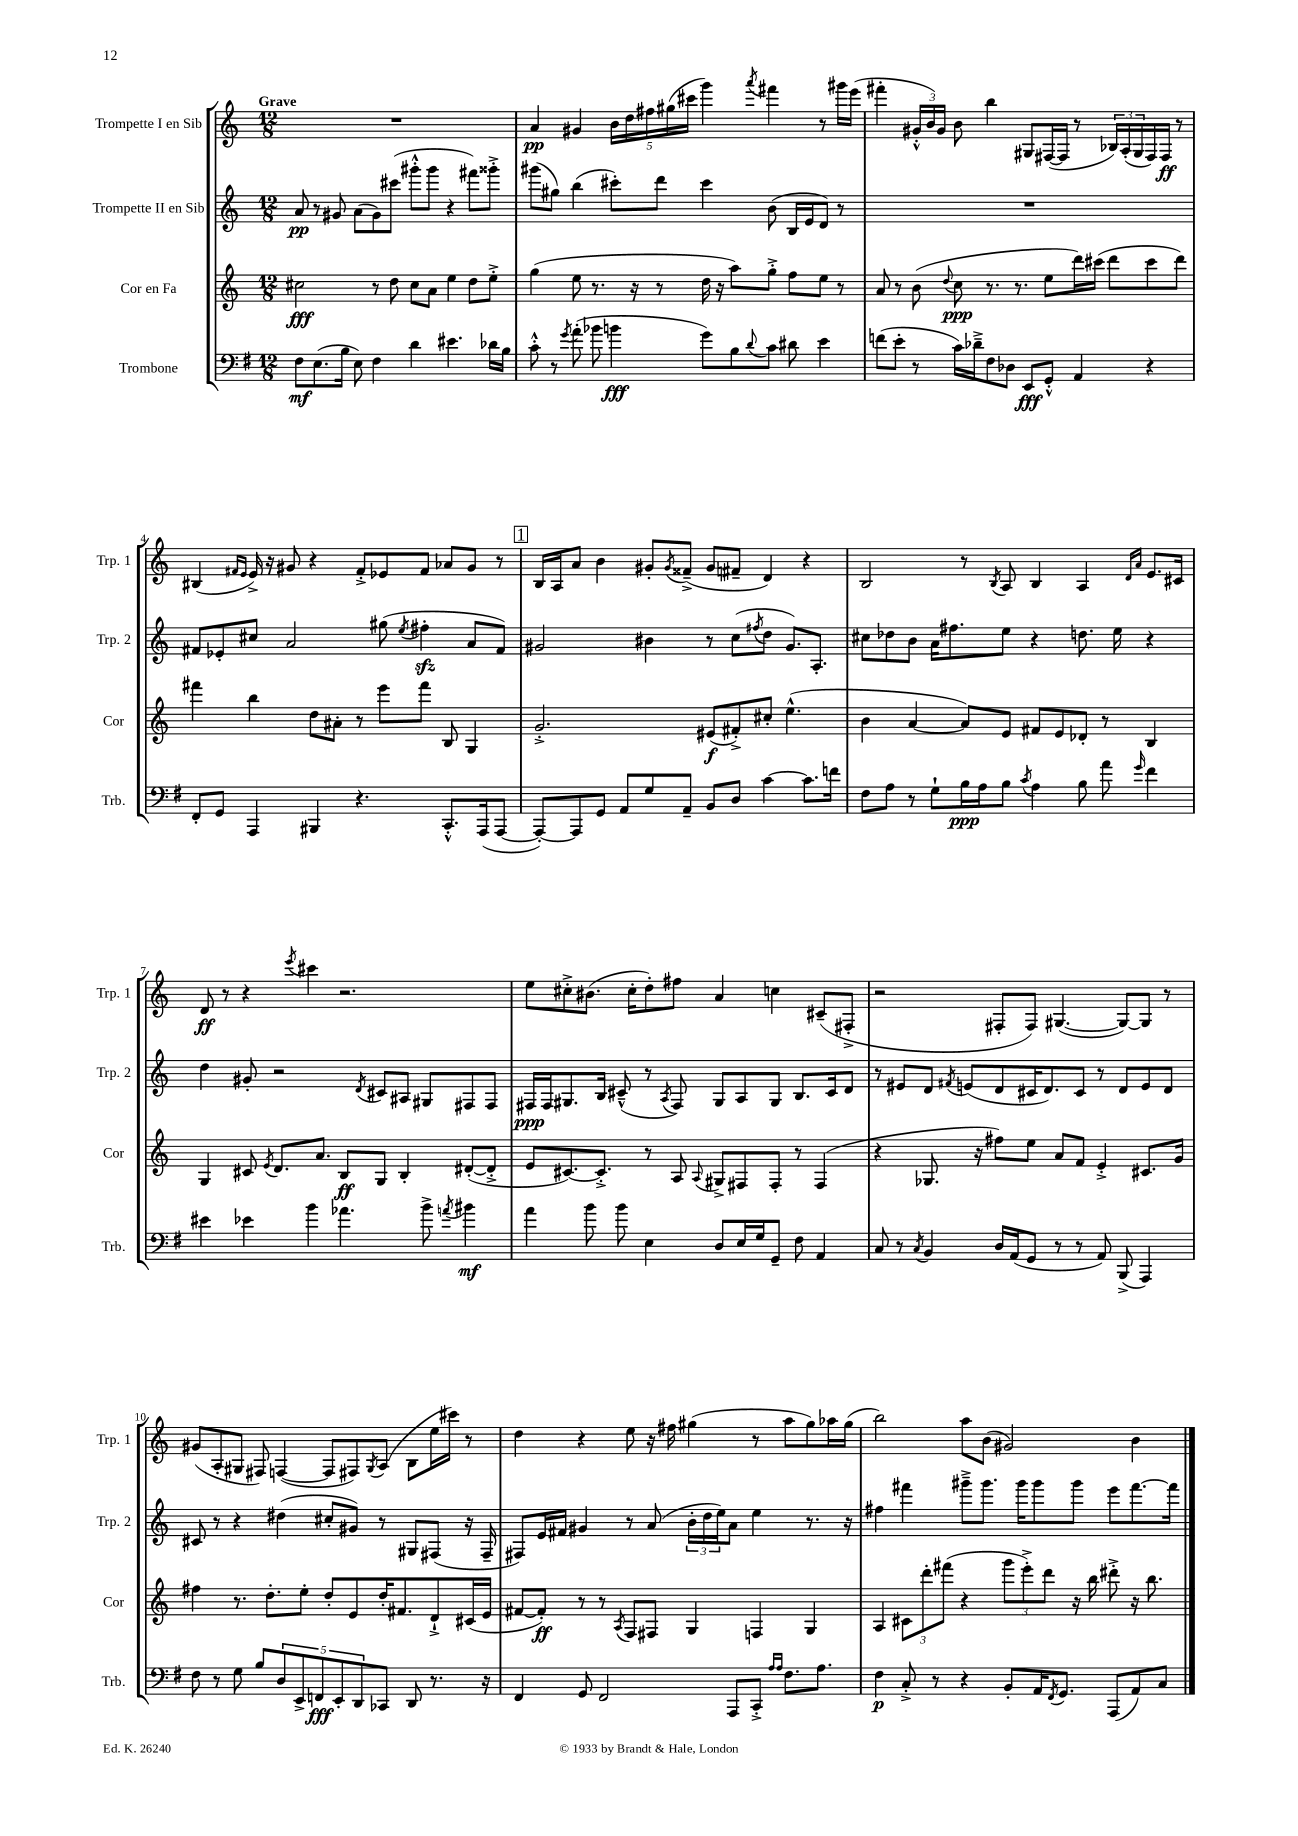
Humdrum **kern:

**kern	**kern	**kern	**kern
*staff4	*staff3	*staff2	*staff1
*clefF4	*clefG2	*clefG2	*clefG2
*k[f#]	*k[]	*k[]	*k[]
*M12/8	*M12/8	*M12/8	*M12/8
8F#	2cc#	8a	1.r
(8.E	.	8r	.
.	.	8g#	.
16B	.	.	.
8E)	.	(8a	.
4F#	8r	8g#)	.
.	8dd	(8ccc#	.
4d	8cc#	8ggg#'^^	.
.	8a	8ggg#	.
4.e#	4ee	4r	.
.	8dd	8fff#)	.
16d-	8ee'^	8ggg##'^	.
16B	.	.	.
=	=	=	=
8c'^^	(4gg	(8ggg#	4a
8r	.	8gg#)	.
8qg	.	.	.
(8a'	8ee	(4bb	4g#
8b-	8.r	.	.
4b	.	8ccc#')	20b
.	.	.	20dd
.	16r	.	.
.	.	.	20ff#
.	8r	8ddd	.
.	.	.	(20gg#
.	.	.	20ccc#
8g)	16dd	4ccc#	4ggg)
.	16r	.	.
8B	8aa)	.	.
8qqd	.	.	8qaaa
8c	8gg'^	(8b	4fff#
8d#	8ff	16B	.
.	.	16e	.
4e	8ee	8d)	8r
.	8r	8r	16ggg#
.	.	.	(16eee
=	=	=	=
(8f	8a	1.r	4fff#'
8e'	8r	.	.
8r	(8b	.	24g#'^^
.	.	.	24b)
.	.	.	24g#
.	8qqdd	.	.
16c)	8cc	.	8b
16d-~^	.	.	.
8F#	8.r	.	4bb
8D-	.	.	.
.	8.r	.	.
8EE	.	.	8G#
8GG'^^	8ee	.	([16F#
.	.	.	16F#]
4AA	16ddd)	.	8r
.	(16ccc#	.	.
.	8ddd	.	24B-)
.	.	.	(24A'
.	.	.	24G#
4r	8ccc#	.	16F#)
.	.	.	16F#
.	8ddd)	.	8r
=	=	=	=
8FF#'	4fff#	8f#	(4B#
8GG	.	8e-'	.
.	.	.	16qqf#
.	.	.	16qqe
4AAA	4bb	8cc#	16e^)
.	.	.	16r
.	.	2a	8g#
4BBB#	8dd	.	4r
.	8a#'	.	.
4.r	8r	.	8f#'^
.	8eee	(8gg#	8e-
.	.	8qee	.
.	8fff#	4ff#'	8f#
8.CC'^^	8B	.	8a-
.	4G	8a	8g#
(16AAA	.	.	.
[8AAA	.	8f#)	8r
=	=	=	=
8AAA'_)	2.g'^	2g#	16B
.	.	.	16A
8AAA]	.	.	8a
8GG	.	.	4b
8AA	.	.	.
8G	.	4b#	8g#'
.	.	.	8qg#
8AA~	.	.	(8f##~^
8BB	(8e#	8r	8g#
8D	8f#'^)	(8cc	8f#~
.	.	8qff#	.
[4c	8cc#'	8dd	4d)
.	(4.ee^^	8.g#)	.
8.c]	.	.	4r
.	.	8.A'	.
16f	.	.	.
=	=	=	=
8F#	4b	8cc#	2B
8A	.	8dd-	.
8r	[4a	8b	.
8G`	.	16a	.
.	.	8.ff#	.
16B	8a])	.	8r
16A	.	.	.
.	.	.	8qB
8B	8e	8ee	8A
8qc	.	.	.
4A	8f#	4r	4B
.	8e	.	.
8B	8d-'	8.dd	4A
8a	8r	.	.
.	.	16ee	.
.	.	.	16qqd
16qqg	.	.	16qqa
4f#	4B	4r	8.e
.	.	.	16c#
=	=	=	=
4e#	4G	4dd	8d
.	.	.	8r
4e-	8c#	8g#'	4r
.	8qe	.	.
.	8.d	2r	.
.	.	.	8qeee
4b	.	.	4ccc#
.	8.a	.	.
4.a-	8B	.	2.r
.	.	8qd	.
.	8G	8c#	.
.	4B'	8A#	.
8b^	.	8G#	.
8qa	.	.	.
4b#	([8d#'	8F#	.
.	8d#'^]	8F#	.
=	=	=	=
4a	8e	16F#	8ee
.	.	16F#	.
.	[8.c#)	8.G#	8cc#'^
8b	.	.	(8.b#
.	8.c#'^]	16B	.
8b	.	(8c#~^^	.
.	.	.	16cc#'
4E	8r	8r	8dd')
.	.	8qA	.
.	8A	8F#)	8ff#
.	8qqA	.	.
8D	8G#^	8G#	4a
16E	8F#	8A	.
16G	.	.	.
8GG~	8F#'	8G#	4cc
8F#	8r	8.B	.
4AA	(4F#	.	(8c#~
.	.	16c#	.
.	.	8d	8F#'^
=	=	=	=
8C	4r	8r	2r
8r	.	8e#	.
8qC	.	.	.
4BB	8.G-	8d	.
.	.	8qf#	.
.	.	(8e	.
.	16r	.	.
16D	8ff#)	8d	8F#'
(16AA	.	.	.
8GG	8ee	16c#	8F#)
.	.	8.d)	.
8r	8a	.	([4.G#
8r	8f	8c#	.
8AA)	4e'^	8r	.
(8BBB^	.	8d	8G#_)
4AAA)	8.c#	8e	8G#]
.	.	8d	8r
.	16g	.	.
=	=	=	=
8F#	4ff#	8c#	(8g#
8r	.	8r	8A'
8G	8.r	4r	8G#
8B	.	.	8F#)
.	8.dd'	.	.
10D	.	(4dd#	([4F
10EE^	.	.	.
.	8ee'	.	.
10FF	.	.	.
.	8dd'	8cc#'	8F]
10EE'	.	.	.
.	8e	8g#)	8F#)
10DD	.	.	.
.	.	.	8qG#
8CC-	16dd'	8r	(8A
.	8.f#	.	.
8DD	.	8G#	8B
8.r	8d`^	(8F#	16ee
.	.	.	16ccc#)
.	(16c#	16r	8r
16r	16e	16F#~	.
=	=	=	=
4FF#	[8f#	8F#)	4dd
.	8f#'])	16e	.
.	.	16f#	.
8GG	8r	4g#	4r
2FF#	8r	.	.
.	8qA	.	.
.	8F	8r	8ee
.	8F#	(8a	16r
.	.	.	16ff#
.	4G	24b'	(4gg#
.	.	24dd	.
.	.	24ee)	.
8AAA	.	8a	.
8CC'^	4F	4ee	8r
16qqA	.	.	.
16qqA	.	.	.
8.F#	.	.	8aa
.	4G	8.r	8gg#)
8.A	.	.	.
.	.	.	16aa-
.	.	16r	(16gg#
=	=	=	=
4F#	4A	4ff#	2bb)
8C'^	12c#	4fff#	.
.	12ddd'	.	.
8r	.	.	.
.	(12fff#	.	.
4r	4r	8ggg#~^	8aa
.	.	8.ggg#	(8b
8BB'	12ggg	.	2g#)
.	.	16ggg#	.
.	12eee'^)	.	.
16AA	.	8ggg#	.
.	12ddd	.	.
8qFF#	.	.	.
8.GG	.	.	.
.	16r	8ggg#	.
.	16bb	.	.
(8AAA	8ddd#'^	8eee	.
8AA)	16r	[8.fff#	4b
.	8.bb	.	.
8C	.	.	.
.	.	16fff#]	.
==	==	==	==
*-	*-	*-	*-
